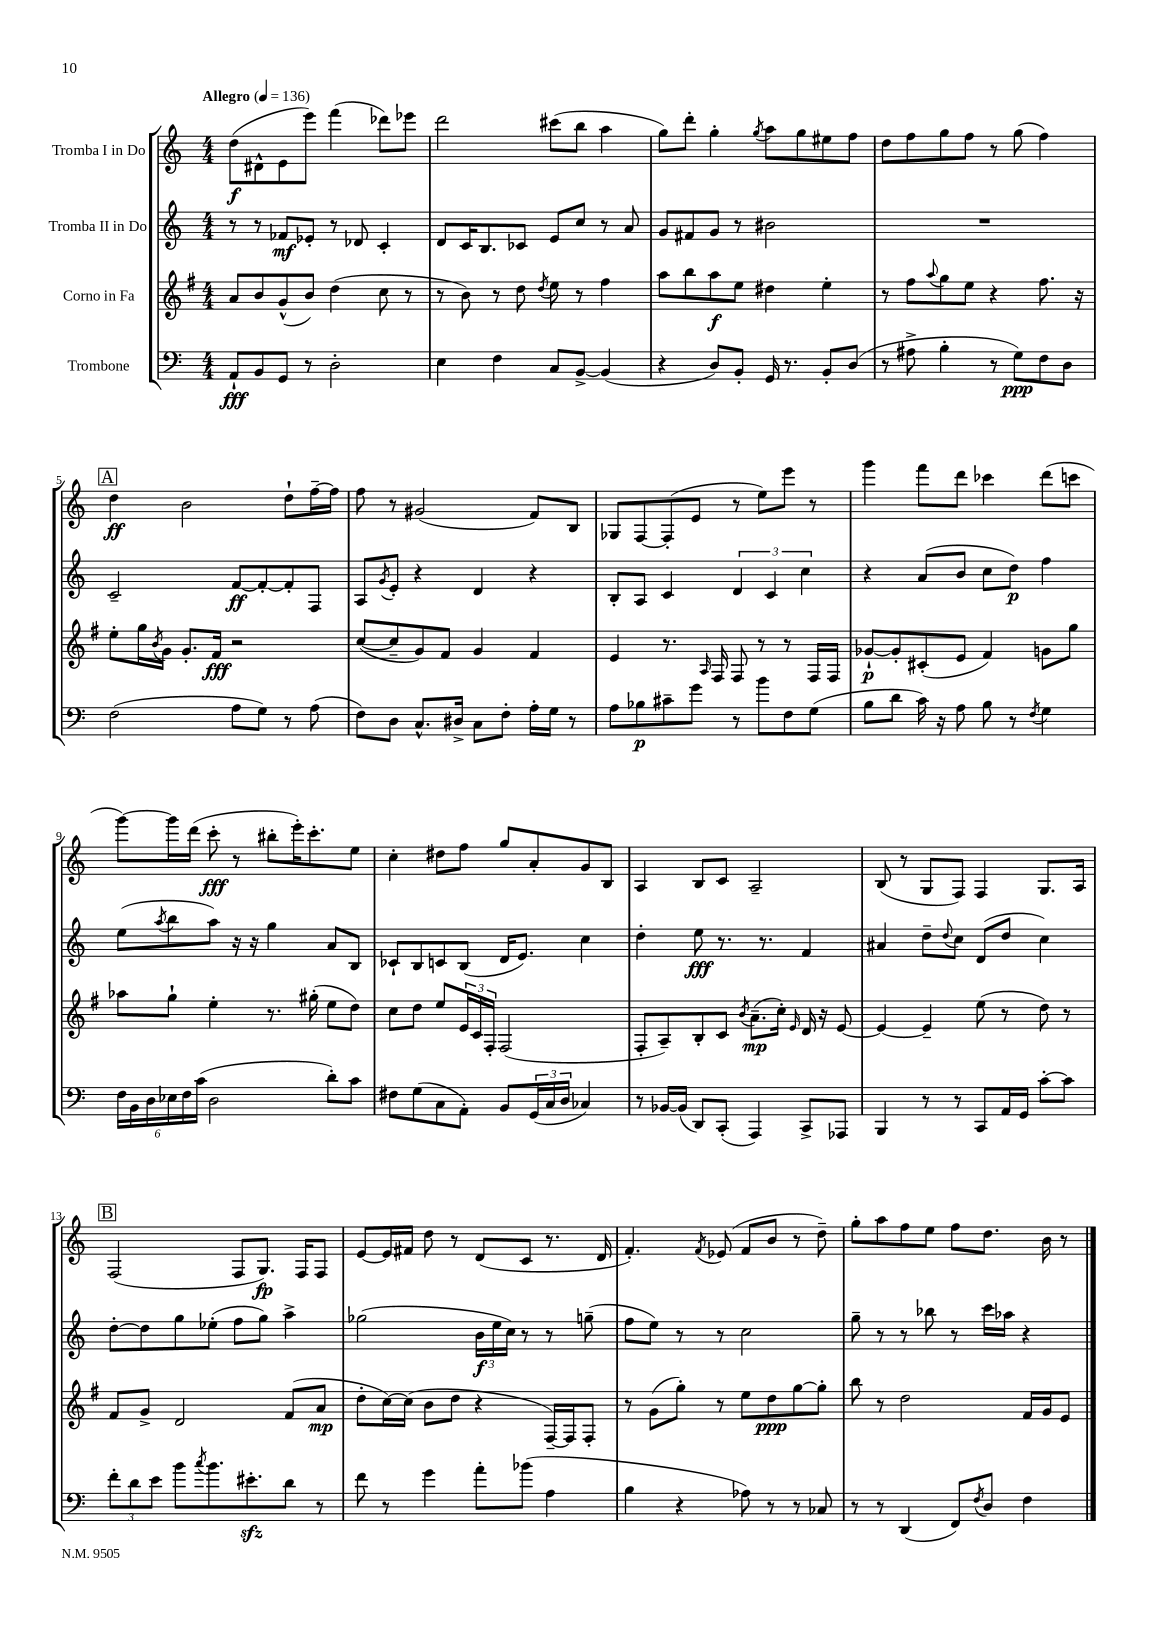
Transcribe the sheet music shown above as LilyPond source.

<<
\new StaffGroup <<
\new Staff = "s0" \with { instrumentName = "Tromba I in Do" } {
    \clef treble \key c \major \numericTimeSignature \time 4/4 \tempo "Allegro" 4 = 136
    d''8\f( dis'8-^ e'8 e'''8) f'''4( des'''8) ees'''8 |
    d'''2 cis'''8( b''8 a''4 |
    g''8) d'''8-. g''4-. \acciaccatura { g''8 } a''8 g''8 eis''8 f''8 |
    d''8 f''8 g''8 f''8 r8 g''8( f''4) |
    \mark \markup { \box "A" } d''4\ff b'2 d''8-! f''16~-- f''16 |
    f''8 r8 gis'2( f'8) b8 |
    ges8 f8~ f8-.( e'8 r8 e''8) e'''8 r8 |
    g'''4 f'''8 d'''8 ces'''4 d'''8( c'''8 |
    g'''8~) g'''16 d'''16( c'''8-.\fff r8 bis''8-. e'''16-.) c'''8.-. e''8 |
    c''4-. dis''8 f''8 g''8 a'8-. g'8 b8 |
    a4 b8 c'8 a2-- |
    b8( r8 g8 f8) f4 g8. a16 |
    \mark \markup { \box "B" } f2( f8 g8.\fp) f16 f8 |
    e'8~ e'16 fis'16 d''8 r8 d'8( c'8 r8. d'16 |
    f'4.-.) \acciaccatura { f'8 } ees'8( f'8 b'8 r8 d''8--) |
    g''8-. a''8 f''8 e''8 f''8 d''8. b'16 r8 \bar "|." |
}
\new Staff = "s1" \with { instrumentName = "Tromba II in Do" } {
    \clef treble \key c \major \numericTimeSignature \time 4/4
    r8 r8 fes'8\mf ees'8-. r8 des'8 c'4-. |
    d'8 c'16 b8. ces'8 e'8 c''8 r8 a'8 |
    g'8 fis'8 g'8 r8 bis'2 |
    R1 |
    \mark \markup { \box "A" } c'2-- f'8~\ff f'8~-. f'8-. f8 |
    a8 \acciaccatura { g'8 } e'8-. r4 d'4 r4 |
    b8-. a8 c'4 \tuplet 3/2 { d'4 c'4 c''4 } |
    r4 a'8( b'8 c''8 d''8\p) f''4 |
    e''8( \acciaccatura { a''8 } b''8 a''8) r16 r16 g''4 a'8 b8 |
    ces'8-! b8 c'8 b8( d'16 e'8.) c''4 |
    d''4-. e''8\fff r8. r8. f'4 |
    ais'4 d''8-- \appoggiatura { d''8 } c''8 d'8( d''8 c''4) |
    \mark \markup { \box "B" } d''8~-. d''8 g''8 ees''8-.( f''8 g''8) a''4-> |
    ges''2( \tuplet 3/2 { b'16\f e''16 c''16) } r8 r8 g''8--( |
    f''8 e''8) r8 r8 c''2 |
    g''8-- r8 r8 bes''8 r8 c'''16 aes''16 r4 \bar "|." |
}
\new Staff = "s2" \with { instrumentName = "Corno in Fa" } {
    \clef treble \key g \major \numericTimeSignature \time 4/4
    a'8 b'8 g'8-^( b'8) d''4( c''8 r8 |
    r8 b'8) r8 d''8 \acciaccatura { d''8 } e''8 r8 fis''4 |
    a''8 b''8 a''8\f e''8 dis''4 e''4-. |
    r8 fis''8 \appoggiatura { a''8 } g''8 e''8 r4 fis''8. r16 |
    \mark \markup { \box "A" } e''8-. g''16 \acciaccatura { b'8 } g'16 g'8.-. fis'16\fff r2 |
    c''8~( c''8-- g'8) fis'8 g'4 fis'4 |
    e'4 r8. \grace { a16 } fis16 fis8 r8 r8 fis16 fis16 |
    ges'8~-!\p ges'8-. cis'8-.( e'8 fis'4) g'8 g''8 |
    aes''8 g''8-! e''4-. r8. gis''16-.( e''8 d''8) |
    c''8 d''8 e''8 \tuplet 3/2 { e'16 c'16 fis16-. } fis2( |
    fis8-. a8--) b8-. c'8 \acciaccatura { b'8 } a'8.--\mp( c''16-.) \grace { e'16 } d'16 r16 e'8~ |
    e'4~ e'4-- e''8( r8 d''8) r8 |
    \mark \markup { \box "B" } fis'8 g'8-> d'2 fis'8( a'8\mp |
    d''8-. c''16~) c''16( b'8 d''8 r4 fis16~--) fis16 fis8-. |
    r8 g'8( g''8-.) r8 e''8 d''8\ppp g''8~ g''8-. |
    b''8 r8 d''2 fis'16 g'16 e'8 \bar "|." |
}
\new Staff = "s3" \with { instrumentName = "Trombone" } {
    \clef bass \key c \major \numericTimeSignature \time 4/4
    a,8-!\fff b,8 g,8 r8 d2-. |
    e4 f4 c8 b,8~-> b,4( |
    r4 d8) b,8-. g,16 r8. b,8-. d8( |
    r8 ais8-> b4-. r8 g8\ppp) f8 d8 |
    \mark \markup { \box "A" } f2( a8 g8) r8 a8( |
    f8) d8 c8.-^ dis16-> c8 f8-. a16-. g16 r8 |
    a8 bes8\p cis'8-- g'8 r8 b'8 f8 g8( |
    b8 d'8 c'16) r16 a8 b8 r8 \acciaccatura { f8 } g4 |
    \tuplet 6/4 { f16 b,16 d16 ees16 f16 c'16( } d2 d'8-.) c'8 |
    fis8 g8( c8 a,8-.) b,8 \tuplet 3/2 { g,16( c16 d16 } ces4) |
    r8 bes,16~ bes,16( d,8) c,8-.( a,,4) c,8-> aes,,8 |
    b,,4 r8 r8 c,8 a,16 g,16 c'8~-. c'8 |
    \mark \markup { \box "B" } \tuplet 3/2 { f'8-. d'8 e'8 } b'8 \acciaccatura { c''8 } b'8. eis'8.-.\sfz d'8 r8 |
    f'8 r8 g'4 a'8-. bes'8( a4 |
    b4 r4 aes8) r8 r8 ces8 |
    r8 r8 d,4( f,8) \acciaccatura { f8 } d8 f4 \bar "|." |
}
>>
>>
